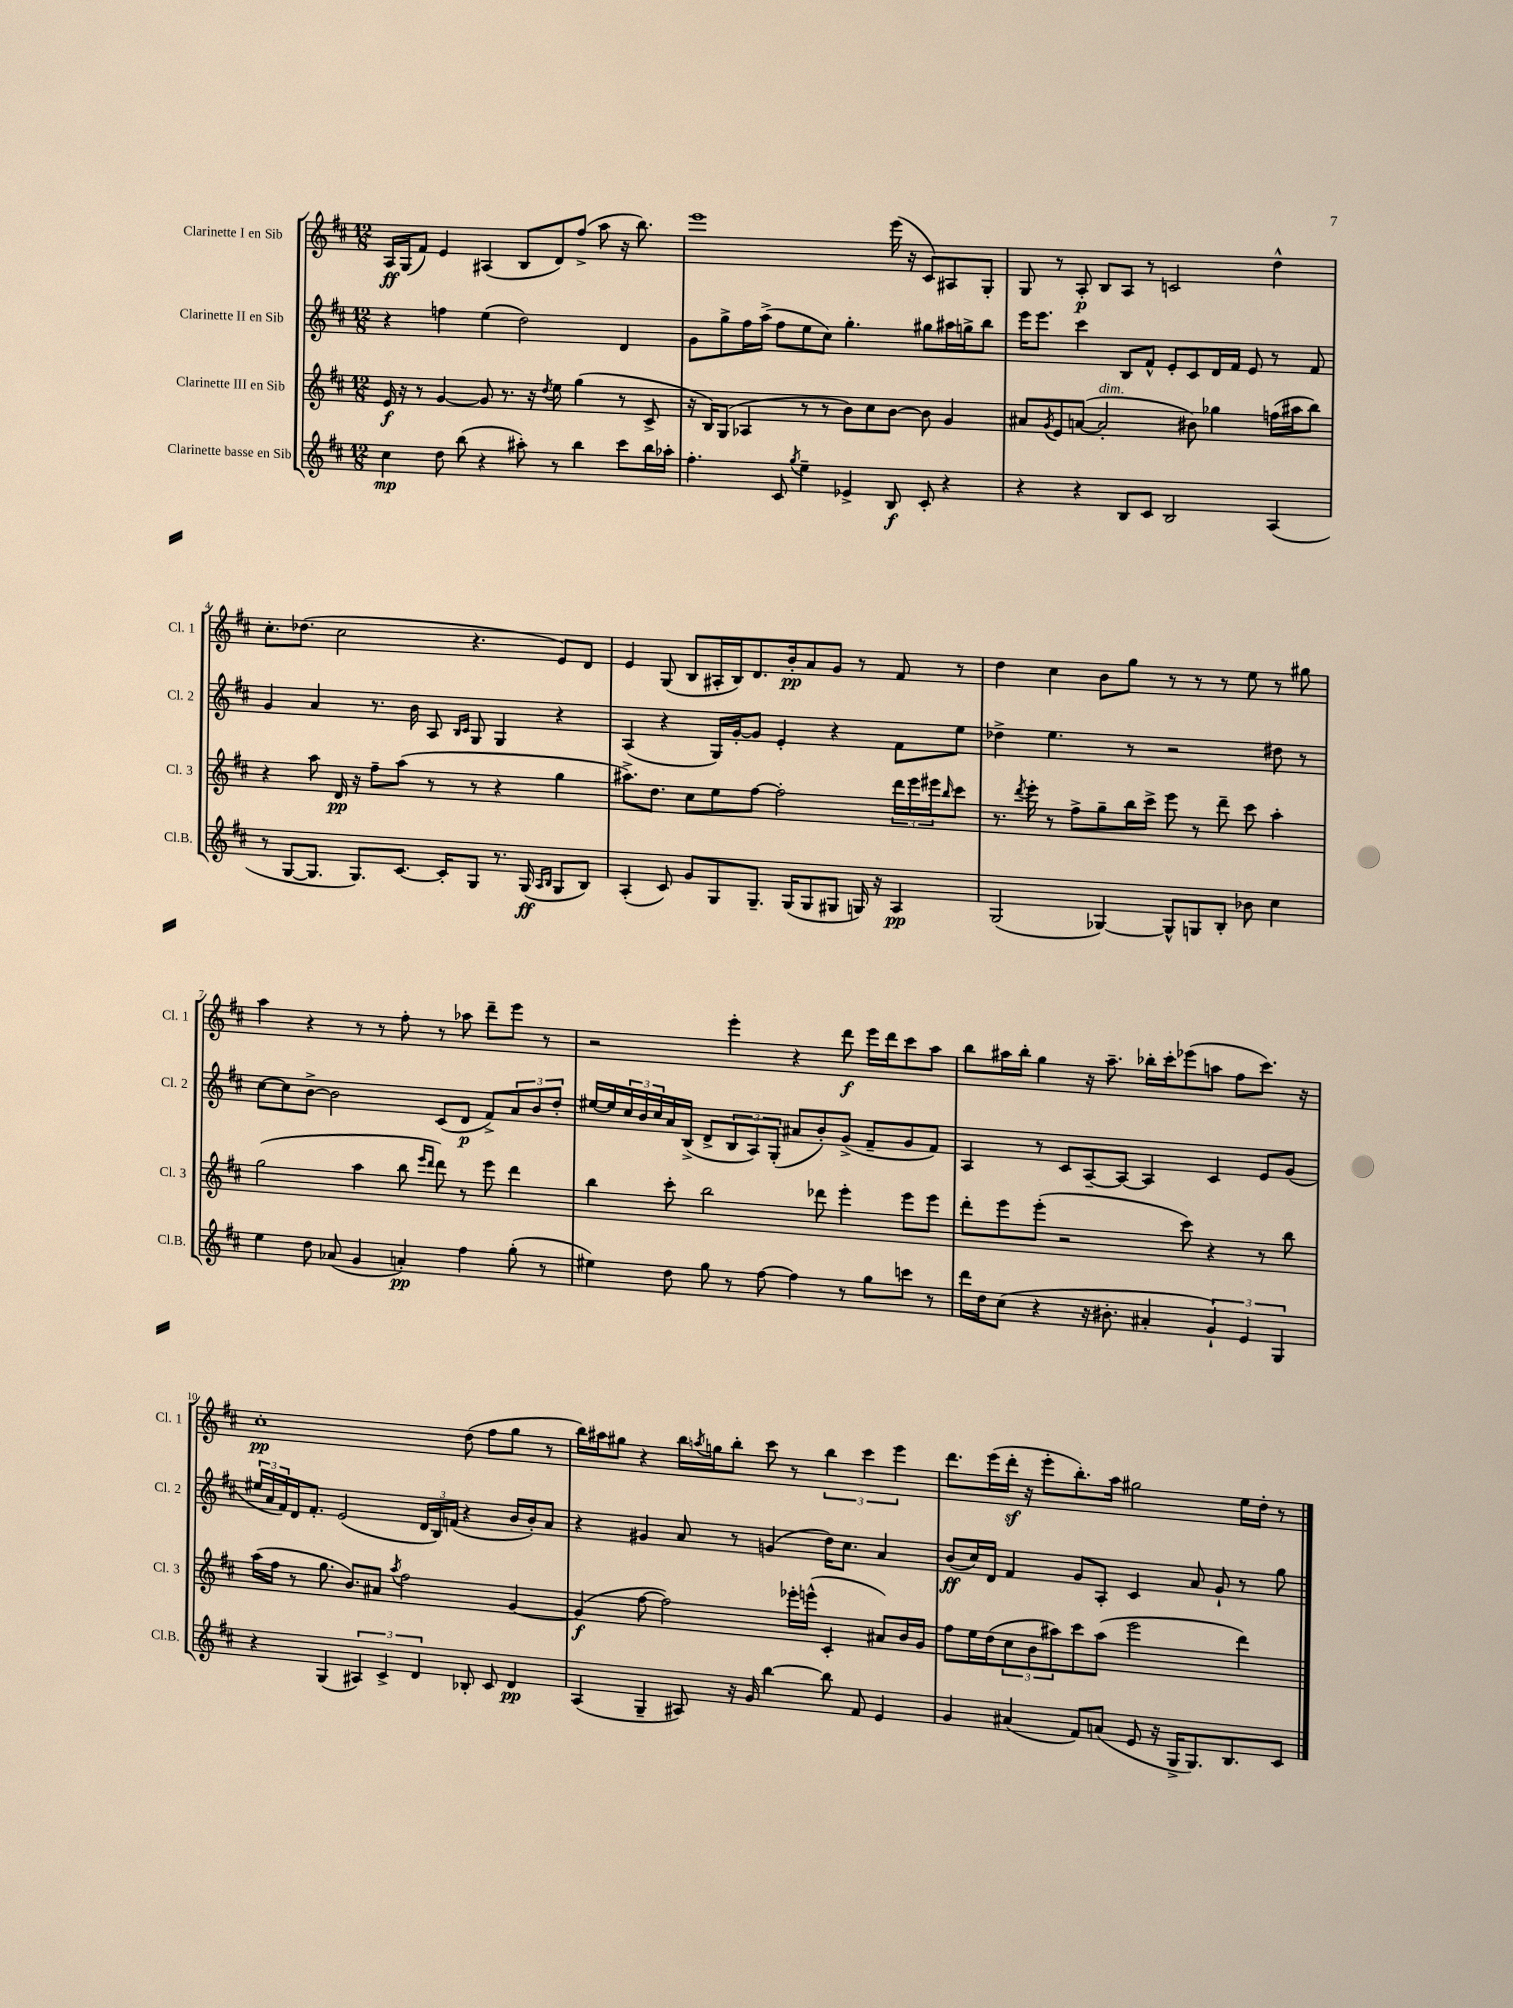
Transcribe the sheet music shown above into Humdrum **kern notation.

**kern	**kern	**kern	**kern
*staff4	*staff3	*staff2	*staff1
*clefG2	*clefG2	*clefG2	*clefG2
*k[f#c#]	*k[f#c#]	*k[f#c#]	*k[f#c#]
*M12/8	*M12/8	*M12/8	*M12/8
4cc#	16e	4r	16A
.	16r	.	(16G
.	8r	.	8f#)
8dd	[4g	4ff	4e
(8bb	.	.	.
4r	8g]	(4ee	(4A#
.	8.r	.	.
8aa#')	.	2dd)	8B
.	16r	.	.
.	8qdd	.	.
8r	8ee	.	8d)
4bb	(4gg	.	(8ff#^
.	.	.	8aa
8ccc#	8r	4d	16r
.	.	.	8.bb)
16bb	8c#^	.	.
16aa-'	.	.	.
=	=	=	=
4.ff#'	16r	8g	1eee
.	16B)	.	.
.	(8G	8gg^	.
.	4A-	16ff#	.
.	.	(16aa^	.
8c#	.	8ff#	.
8qgg	.	.	.
4ee~	8r	8ee	.
.	8r	8cc#)	.
4e-^	8b)	4.gg'	.
.	8cc#	.	.
8B	[8b	.	(16eee
.	.	.	16r
8c#'	8b]	8gg#	8c#)
4r	4g	16aa#	8A#
.	.	16gg^	.
.	.	8bb	8G'
=	=	=	=
4r	8a#	16eee	8G
.	.	8.eee	.
.	8qg	.	.
.	8e	.	8r
4r	([8a	4ccc#	8A'
.	2a']	.	8B
8B	.	8B	8A
8c#	.	8f#^^	8r
2B	.	8e'	2c
.	8b#)	8c#	.
.	4gg-	16d	.
.	.	16f#	.
.	.	8e	.
(4A	(16ff	8r	4dd^^
.	16aa#	.	.
.	8bb)	8f#	.
=	=	=	=
8r	4r	4g	8.cc#'
[8G	.	.	.
.	.	.	(8.dd-
8.G]	8aa	4a	.
.	16d	.	2cc#
8.G)	16r	.	.
.	8ff#~	8.r	.
[8.c#	(8aa	.	.
.	.	16b	.
.	8r	8A	.
16c#']	.	.	.
.	.	16qqB	.
.	.	16qqc#	.
8G	8r	8G	4.r
8.r	4r	4G	.
(16G	.	.	.
16qqA	.	.	.
16qqB	.	.	.
8G	4gg	4r	8e)
8B)	.	.	8d
=	=	=	=
(4A'	8.aa#^)	(4A	4e
.	8.dd	.	.
8c#)	.	4r	(8G
8g	8cc#	.	8B
8G	8ee	16G)	16A#'
.	.	[16g'	16B)
8.G~	[8ff#	8g]	8.d
.	2ff#']	4e'	.
(16G	.	.	16b'
8G	.	.	8a
8G#	.	4r	8g
16G)	.	.	8r
16r	.	.	.
4A	24ddd	8f#	8f#
.	24eee	.	.
.	24eee#	.	.
.	16qqbb	.	.
.	8ccc#	8ee	8r
=	=	=	=
(2G	8.r	4dd-^	4dd
.	8qddd	.	.
.	16eee'	.	.
.	8r	4.ee	4cc#
.	8ff#^	.	.
[4G-)	8gg~	.	8b
.	16bb	8r	8gg
.	16ccc#^	.	.
8G-^^]	8eee	2r	8r
8G	8r	.	8r
8B'	8ddd~	.	8r
8b-	8ccc#	.	8ee
4cc#	4aa'	8dd#	8r
.	.	8r	8gg#
=	=	=	=
4ee	(2gg	[8cc#	4aa
.	.	8cc#]	.
8dd	.	[8b^	4r
(8a-	.	2b]	.
4g	4aa	.	8r
.	.	.	8r
4a')	8bb	.	8ff#'
.	16qqeee	.	.
.	16qqddd	.	.
.	8ddd)	(8c#	8r
4ff#	8r	8d	8aa-
.	8eee	8f#^)	8ddd~
(8gg'	4ddd	12a	8eee
.	.	12b	.
8r	.	.	8r
.	.	12dd'	.
=	=	=	=
4ee#)	4bb	[16ee#	2r
.	.	16ee#]	.
.	.	24cc#	.
.	.	24b	.
.	.	24cc#	.
8dd	8ccc#'	16a	.
.	.	(16B^	.
8gg	2bb	8d^	.
8r	.	12B	4eee'
.	.	12A)	.
[8ff#	.	.	.
.	.	(12G'	.
4ff#]	.	8a#	4r
.	8ddd-	8b')	.
8r	4eee'	(8g^	8ddd
8gg	.	8f#~	16eee
.	.	.	16ddd
8ccc	8eee	8g	8ccc#
8r	8eee	8f#)	8aa
=	=	=	=
16ddd	8ddd'	4A	8bb
16dd	.	.	.
(8cc#	8eee	.	16aa#
.	.	.	16bb'
4r	(8eee'	8r	4gg
.	2r	8c#	.
16r	.	[8A~	16r
8.b#'	.	.	8.aa#~
.	.	8A_	.
4a#'	.	4A]	16bb-'
.	.	.	16ccc#'
.	8ccc#)	.	(8eee-
6g`)	4r	4c#	8aa
.	.	.	8ff#
6e	.	.	.
.	8r	8e	8.ccc#)
6G	.	.	.
.	8bb	(8g	.
.	.	.	16r
=	=	=	=
4r	(16aa	24ee#	1cc#'
.	.	24a	.
.	16ff#	.	.
.	.	24f#)	.
.	8r	16d	.
.	.	8.f#'	.
(4G	8.gg	.	.
.	.	(2e	.
.	8.b)	.	.
6A#)	.	.	.
.	8a#	.	.
6c#^	.	.	.
.	8qaa	.	.
.	2ff#	.	.
6d	.	.	.
.	.	24d	.
.	.	24B)	.
.	.	(24f	.
8B-'	.	4r	(8dd
8c#	.	.	8ff#
4d	[4g	16b	8gg
.	.	16b')	.
.	.	8a	8r
=	=	=	=
(4A	(4g]	4r	16bb)
.	.	.	16aa#
.	.	.	8gg#
4G~	[8ff#	4g#	4r
.	2ff#])	.	.
8A#)	.	8a	16bb
.	.	.	8qaa
.	.	.	16gg
16r	.	8r	8bb'
16g	.	.	.
[4bb	.	(4g	8ccc#
.	16eee-'	.	8r
.	(16eee^^	.	.
8bb]	4c#'	16dd)	6bb
.	.	8.cc#	.
8f#	.	.	.
.	.	.	6ccc#
4e	8a#)	4a	.
.	.	.	6eee
.	16b	.	.
.	16g	.	.
=	=	=	=
4g	8ff#	(8b	8.ddd
.	16ee	16cc#)	.
.	(16dd	16d	(16eee
(4a#	12cc#	4f#	16ddd'
.	.	.	16r
.	12b	.	.
.	.	.	8eee'
.	12aa#)	.	.
8f#)	8ccc#	8g	8.bb')
(8a	(8aa#	8A'	.
.	.	.	16aa
8e	2eee	4c#	2gg#
16r	.	.	.
16G^	.	.	.
8.G)	.	8a	.
.	.	8g`	.
8.B	.	.	.
.	4ddd)	8r	16ee
.	.	.	16dd'
8c#	.	8gg	8r
==	==	==	==
*-	*-	*-	*-
